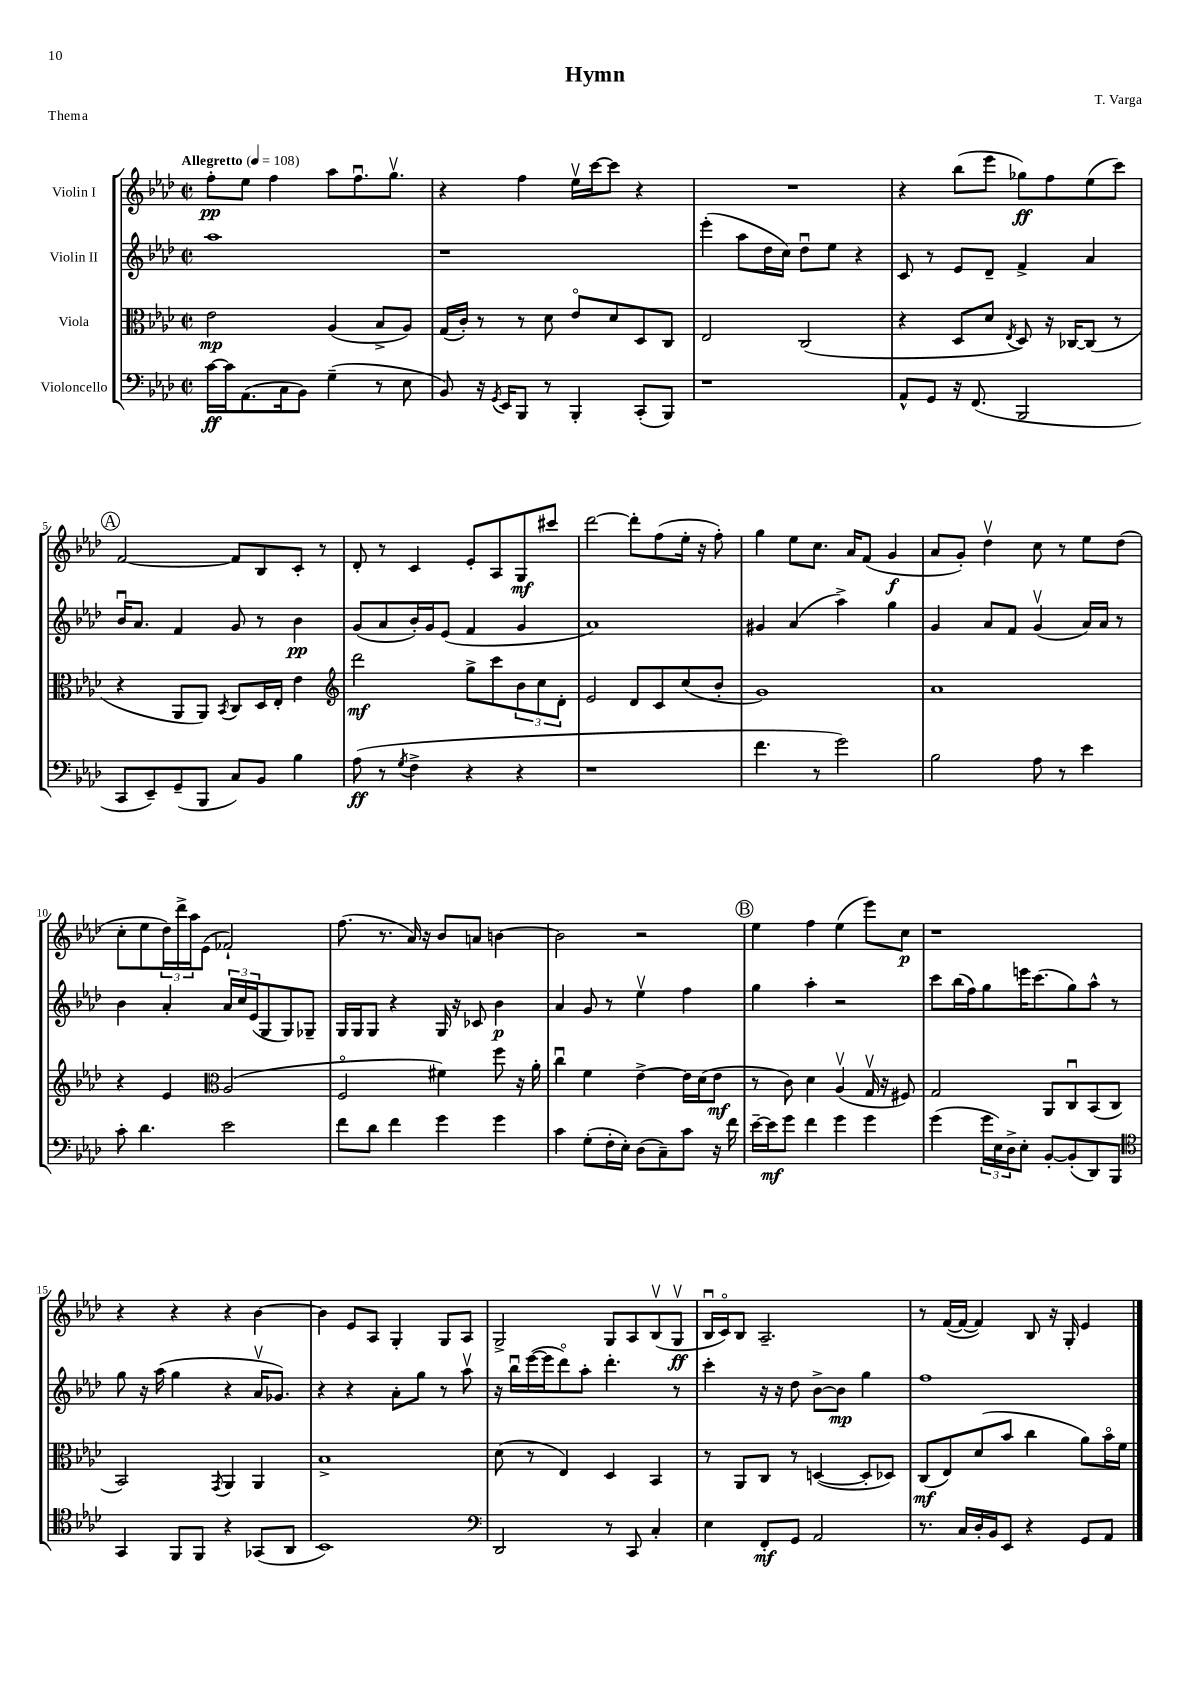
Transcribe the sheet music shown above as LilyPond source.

\header { title = "Hymn" composer = "T. Varga" piece = "Thema" }
<<
\new StaffGroup <<
\new Staff = "s0" \with { instrumentName = "Violin I" } {
    \clef treble \key aes \major \defaultTimeSignature \time 2/2 \tempo "Allegretto" 4 = 108
    f''8-.\pp ees''8 f''4 aes''8 f''8.\downbow g''8.\upbow |
    r4 f''4 ees''16\upbow c'''16~ c'''8 r4 |
    R1 |
    r4 bes''8( ees'''8 ges''8\ff) f''8 ees''8( c'''8) |
    \mark \markup { \circle "A" } f'2~ f'8 bes8 c'8-. r8 |
    des'8-. r8 c'4 ees'8-. aes8 g8\mf cis'''8 |
    des'''2~ des'''8-. f''8( ees''16-. r16 f''8-.) |
    g''4 ees''8 c''8. aes'16 f'8( g'4\f |
    aes'8 g'8-.) des''4\upbow c''8 r8 ees''8 des''8( |
    c''8-. ees''8 \tuplet 3/2 { des''16) des'''16-> aes''16 } ees'8( fes'2-!) |
    f''8.( r8. aes'16) r16 bes'8 a'8 b'4~ |
    b'2 r2 |
    \mark \markup { \circle "B" } ees''4 f''4 ees''4( ees'''8) c''8\p |
    r1 |
    r4 r4 r4 bes'4~ |
    bes'4 ees'8 aes8 g4-. g8 aes8 |
    g2-> g8 aes8 bes8\upbow( g8\upbow\ff |
    bes16\downbow c'16\flageolet) bes8 aes2.-- |
    r8 f'16~( f'16~ f'4) bes8 r16 g16-. ees'4 \bar "|." |
}
\new Staff = "s1" \with { instrumentName = "Violin II" } {
    \clef treble \key aes \major \defaultTimeSignature \time 2/2
    aes''1 |
    r1 |
    ees'''4-.( aes''8 des''16 c''16) des''8\downbow ees''8 r4 |
    c'8 r8 ees'8 des'8-- f'4-> aes'4 |
    \mark \markup { \circle "A" } bes'16\downbow aes'8. f'4 g'8 r8 bes'4\pp |
    g'8( aes'8 bes'16-.) g'16 ees'8( f'4 g'4 |
    aes'1) |
    gis'4 aes'4( aes''4->) g''4 |
    g'4 aes'8 f'8 g'4\upbow( aes'16) aes'16 r8 |
    bes'4 aes'4-. \tuplet 3/2 { aes'16 c''16 ees'16( } g8 g8) ges8-- |
    g16 g16 g8 r4 g16 r16 ces'8 bes'4\p |
    aes'4 g'8 r8 ees''4\upbow f''4 |
    \mark \markup { \circle "B" } g''4 aes''4-. r2 |
    c'''8 bes''16( f''16) g''8 e'''16 c'''8.( g''8) aes''8-^ r8 |
    g''8 r16 aes''16( g''4 r4 aes'16\upbow ges'8.) |
    r4 r4 aes'8-. g''8 r8 aes''8\upbow |
    r16 bes''16\downbow ees'''16~( ees'''16 des'''8\flageolet) aes''8-. des'''4.-. r8 |
    c'''4-. r16 r16 des''8 bes'8~-> bes'8\mp g''4 |
    f''1 \bar "|." |
}
\new Staff = "s2" \with { instrumentName = "Viola" } {
    \clef alto \key aes \major \defaultTimeSignature \time 2/2
    ees'2\mp aes4( bes8-> aes8) |
    g16( c'16-.) r8 r8 des'8 ees'8\flageolet des'8 des8 c8 |
    ees2 c2( |
    r4 des8 des'8 \acciaccatura { ees8 } des8) r16 ces16~ ces8( r8 |
    \mark \markup { \circle "A" } r4 aes,8 aes,8) \acciaccatura { bes,8 } c8 des16 ees16-. ees'4 |
    \clef treble des'''2\mf g''8-> c'''8 \tuplet 3/2 { bes'8 c''8 des'8-. } |
    ees'2 des'8 c'8 c''8( bes'8-. |
    g'1) |
    aes'1 |
    r4 ees'4 \clef alto aes2( |
    f2\flageolet fis'4) f''8 r16 aes'16-. |
    c''4\downbow f'4 ees'4~-> ees'16 des'16( ees'8\mf |
    \mark \markup { \circle "B" } r8 c'8) des'4 aes4\upbow( g16\upbow r16 fis8) |
    g2 aes,8 c8\downbow bes,8( c8 |
    bes,2) \acciaccatura { g,8 } aes,4 aes,4 |
    bes1-> |
    des'8( r8 ees4) des4 bes,4 |
    r8 aes,8 c8 r8 d4~( d8-. des8) |
    c8\mf( ees8) des'8( bes'8 c''4 aes'8) bes'16\flageolet f'16 \bar "|." |
}
\new Staff = "s3" \with { instrumentName = "Violoncello" } {
    \clef bass \key aes \major \defaultTimeSignature \time 2/2
    c'16~\ff c'16 aes,8.( c16 bes,8) g4--( r8 ees8 |
    bes,8) r16 \acciaccatura { g,8 } ees,16 bes,,8 r8 bes,,4-. c,8-.( bes,,8) |
    r1 |
    aes,8-^ g,8 r16 f,8.( bes,,2 |
    \mark \markup { \circle "A" } c,8 ees,8--) g,8--( bes,,8 c8) bes,8 bes4 |
    aes8\ff( r8 \acciaccatura { g8 } f4-> r4 r4 |
    r1 |
    f'4. r8 g'2) |
    bes2 aes8 r8 ees'4 |
    c'8-. des'4. ees'2 |
    f'8 des'8 f'4 g'4 g'4 |
    c'4 g8-.( f16-. ees16-.) des8( c8--) c'8 r16 f'16 |
    \mark \markup { \circle "B" } ees'16~-- ees'16\mf g'8 f'4 g'4 g'4 |
    g'4( \tuplet 3/2 { g'16 ees16) des16-> } ees8-. bes,8~-. bes,8-.( des,8) bes,,8 |
    \clef tenor g,4 f,8 f,8 r4 ges,8( aes,8 |
    bes,1) |
    \clef bass des,2 r8 c,8 c4-. |
    ees4 f,8-.\mf g,8 aes,2 |
    r8. c16 des16-. bes,16 ees,8 r4 g,8 aes,8 \bar "|." |
}
>>
>>
